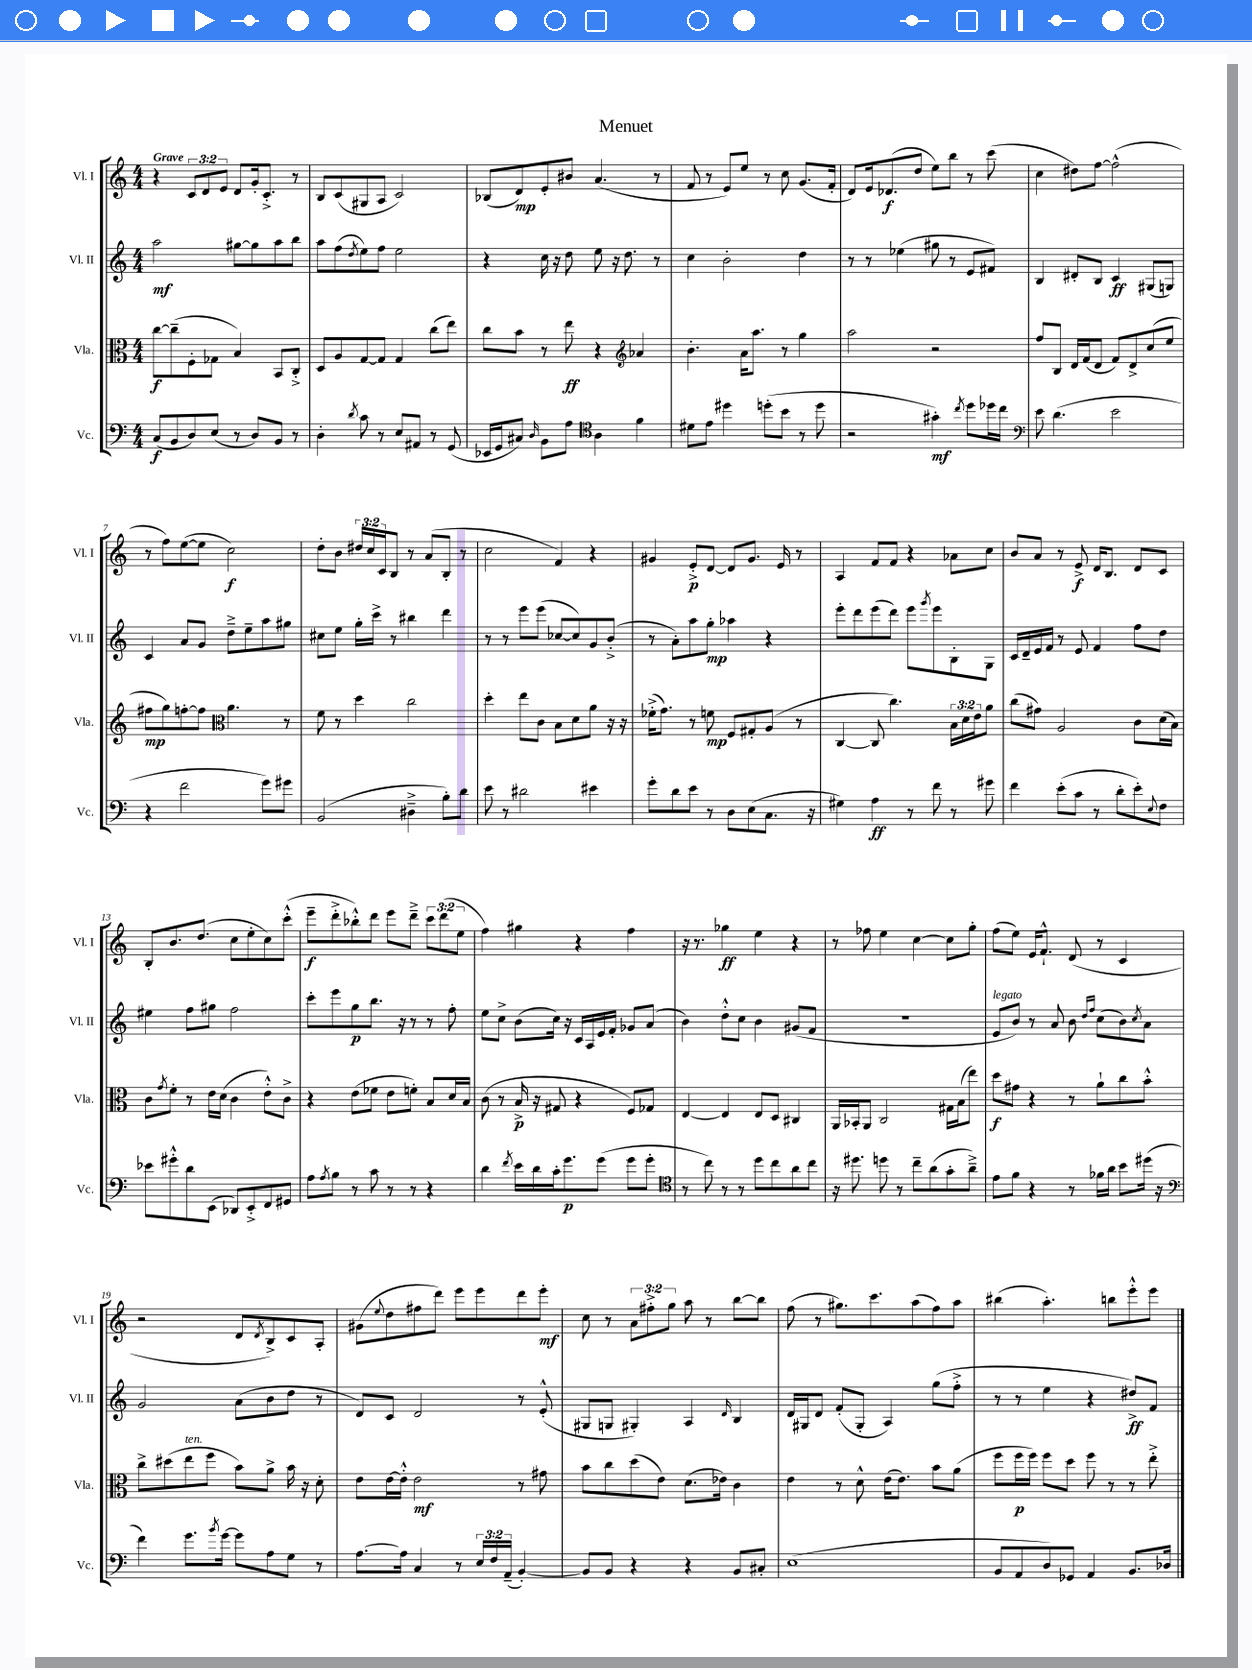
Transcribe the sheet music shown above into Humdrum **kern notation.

**kern	**dynam	**kern	**dynam	**kern	**dynam	**kern	**dynam
*part4	*part4	*part3	*part3	*part2	*part2	*part1	*part1
*staff4	*staff4	*staff3	*staff3	*staff2	*staff2	*staff1	*staff1
*I"Vc.	*	*I"Vla.	*	*I"Vl. II	*	*I"Vl. I	*
*I'Vc.	*	*I'Vla.	*	*I'Vl. II	*	*I'Vl. I	*
*clefF4	*	*clefC3	*	*clefG2	*	*clefG2	*
*k[]	*	*k[]	*	*k[]	*	*k[]	*
*M4/4	*	*M4/4	*	*M4/4	*	*M4/4	*
=1	=1	=1	=1	=1	=1	=1	=1
!	!	!	!	!	!	!LO:TX:a:B:t=Grave	!
(8C/L	f	[8cc\L	f	2aa\	mf	4r	.
8BB/	.	(8cc~\]	.	.	.	.	.
8D/)	.	8F'\	.	.	.	12c/L	.
.	.	.	.	.	.	12d/	.
(8E/J	.	8G-X\J	.	.	.	.	.
.	.	.	.	.	.	12e/J	.
8r	.	4B/)	.	[8gg#X\L	.	8d/L	.
8D/L)	.	.	.	8gg#\]	.	16g'/k	.
.	.	.	.	.	.	8.c'^/J	.
8BB/J	.	8BB/L	.	8aa\	.	.	.
8r	.	8C'^/J	.	8bb\J	.	8r	.
=2	=2	=2	=2	=2	=2	=2	=2
4D'\	.	8D/L	.	8aa\L	.	8B/L	.
.	.	8A/	.	(8ff\	.	(8c/	.
8qd/	.	.	.	8qdd/	.	.	.
8c\	.	[8G/	.	8ee\)	.	8G#X/	.
8r	.	8G/J]	.	8ff\J	.	8A/J	.
8E/L	.	4G/	.	2ee\	.	2c/)	.
8AA#X/J	.	.	.	.	.	.	.
8r	.	(8cc\L	.	.	.	.	.
(8GG/	.	8ee\J)	.	.	.	.	.
=3	=3	=3	=3	=3	=3	=3	=3
16EE-X/LL	.	8cc\L	.	4r	.	(8B-X/L	.
16GG/J	.	.	.	.	.	.	.
8C#X/J)	.	8b\J	.	.	.	8d/)	mp
16qqD/	.	.	.	.	.	.	.
8BB\L	.	8r	.	16cc\	.	8e'/	.
.	.	.	.	16r	.	.	.
8A\J	.	8ee\	ff	8dd\	.	8b#X/J	.
*clefC4	*	*	*	*	*	*	*
4A\	.	4r	.	8ee\	.	(4.a/	.
.	.	.	.	16r	.	.	.
.	.	.	.	8.dd\	.	.	.
*	*	*clefG2	*	*	*	*	*
4f\	.	4a-X/	.	.	.	.	.
.	.	.	.	8r	.	8r	.
=4	=4	=4	=4	=4	=4	=4	=4
8d#X\L	.	4.b'\	.	4cc\	.	8f/	.
8e\J	.	.	.	.	.	8r	.
4dd#X\	.	.	.	2b'\	.	8e/L)	.
.	.	16a\KL	.	.	.	8ee/J	.
.	.	8.aa\J	.	.	.	.	.
(8ddn'\L	.	.	.	.	.	8r	.
8b\J	.	8r	.	.	.	8cc\	.
8r	.	4gg\	.	4dd\	.	(8.g/L	.
8dd\	.	.	.	.	.	.	.
.	.	.	.	.	.	16f'/Jk	.
=5	=5	=5	=5	=5	=5	=5	=5
2r	.	2aa\	.	8r	.	8d/L)	.
.	.	.	.	8r	.	16e/k	.
.	.	.	.	.	.	(8.d-X/	f
.	.	.	.	(4ee-X\	.	.	.
.	.	.	.	.	.	8dd/J	.
4g#X'\)	mf	2r	.	8gg#X\	.	8ee\L)	.
.	.	.	.	8r	.	8bb\J	.
8qcc/	.	.	.	.	.	.	.
8dd\L	.	.	.	8e/L	.	8r	.
16dd-X\L	.	.	.	8f#X/J)	.	(8ccc\	.
16cc\JJ	.	.	.	.	.	.	.
=6	=6	=6	=6	=6	=6	=6	=6
*clefF4	*	*	*	*	*	*	*
8e\	.	8ff/L	.	4B/	.	4cc\	.
(4.d\	.	8B/J	.	.	.	.	.
.	.	16d/LL	.	8d#X'/L	.	8dd#X\L)	.
.	.	(16f/J	.	.	.	.	.
.	.	8d/J	.	8B/J	.	[8ff\J	.
2e\	.	8f/L)	.	4c/	ff	(2ff^^\]	.
.	.	8d^/	.	.	.	.	.
.	.	(8cc/	.	(8G#X/L	.	.	.
.	.	8ee/J	.	8Gn/J)	.	.	.
!!LO:LB:g=z
=7	=7	=7	=7	=7	=7	=7	=7
4r	.	8ff#X\L	mp	4c/	.	8r	.
.	.	8gg\)	.	.	.	8ff\L)	.
2f\	.	[8ffn'\	.	8a/L	.	([8ee\	.
.	.	8ff\J]	.	8g/J	.	8ee\J]	.
*	*	*clefC3	*	*	*	*	*
.	.	4.a\	.	8dd~^\L	.	2cc\)	f
.	.	.	.	8ee~\	.	.	.
8g\L)	.	.	.	8aa\	.	.	.
8g#X\J	.	8r	.	8gg#X\J	.	.	.
=8	=8	=8	=8	=8	=8	=8	=8
(2BB/	.	8f\	.	8cc#X\L	.	8dd'\L	.
.	.	8r	.	8ee\J	.	8b\J	.
.	.	4dd\	.	16gg'\LL	.	24dd#X/LL	.
.	.	.	.	.	.	24cc/	.
.	.	.	.	16ccc^\JJ	.	.	.
.	.	.	.	.	.	24c/J	.
.	.	.	.	8r	.	8B/J	.
4D#X~^\	.	2cc\	.	4bb#X\	.	8r	.
.	.	.	.	.	.	(8a/L	.
8B'\L)	.	.	.	4ddd\	.	8B'/J	.
8d\J	.	.	.	.	.	8r	.
=9	=9	=9	=9	=9	=9	=9	=9
8e\	.	4dd'\	.	8r	.	2cc\	.
8r	.	.	.	8r	.	.	.
2d#X\	.	8ee\L	.	8eee\L	.	.	.
.	.	8c\J	.	(8eee\J	.	.	.
.	.	8B\L	.	[8cc-X/L	.	4f/)	.
.	.	8d\	.	8cc-/])	.	.	.
4e#X\	.	8a\J	.	8g/	.	4r	.
.	.	16r	.	(8b'^/J	.	.	.
.	.	16r	.	.	.	.	.
=10	=10	=10	=10	=10	=10	=10	=10
8g'\L	.	(16f-X'^\KL	.	8r	.	4g#X/	.
.	.	8.g\J)	.	.	.	.	.
8d\	.	.	.	8a'\L)	.	.	.
8e\J	.	8r	.	8aa\	.	8e'^/L	p
8r	.	8fn\	mp	8gg'\J	mp	[8d/J	.
8D\L	.	8F/L	.	4aa-X\	.	8d/L]	.
(8E\	.	8G#X'/	.	.	.	8.g#/J	.
8.C\J	.	(8A/J	.	4r	.	.	.
.	.	.	.	.	.	16e/	.
.	.	8r	.	.	.	8r	.
16r	.	.	.	.	.	.	.
=11	=11	=11	=11	=11	=11	=11	=11
4G#X\)	.	[4C/	.	8eee'\L	.	4A/	.
.	.	.	.	8ddd\	.	.	.
4A\	ff	8C/]	.	(8eee\	.	8f/L	.
.	.	4.cc\)	.	8ddd\J)	.	8f/J	.
8r	.	.	.	8eee\L	.	4r	.
.	.	.	.	8qggg/	.	.	.
8f\	.	.	.	8eee\	.	.	.
8r	.	24B\LL	.	8B'\	.	8a-X\L	.
.	.	24d\	.	.	.	.	.
.	.	24e\J	.	.	.	.	.
8g#X\	.	8a\J	.	8G\J	.	8cc\J	.
=12	=12	=12	=12	=12	=12	=12	=12
4f\	.	(8cc\L	.	16c/LL	.	8b/L	.
.	.	.	.	16d~/	.	.	.
.	.	8g#X\J)	.	16e/	.	8a/J	.
.	.	.	.	16f/JJ	.	.	.
(8e'\L	.	2A/	.	8r	.	8r	.
8c\J	.	.	.	8e/	.	8e^/	f
8r	.	.	.	4f/	.	16d/KL	.
.	.	.	.	.	.	8.B/J	.
8d'\L	.	.	.	.	.	.	.
8e'\)	.	8c\L	.	8ff\L	.	8d/L	.
8qqE/	.	.	.	.	.	.	.
8F\J	.	(16d\L	.	8dd\J	.	8c/J	.
.	.	16B\JJ)	.	.	.	.	.
!!LO:LB:g=z
=13	=13	=13	=13	=13	=13	=13	=13
8e-X\L	.	8c\L	.	4ee#X\	.	8B'/L	.
.	.	8qg/	.	.	.	.	.
8g#X'^^\	.	8f'\J	.	.	.	8.b/	.
8d\	.	8r	.	8ff\L	.	.	.
.	.	.	.	.	.	(8.dd/J	.
(8EE\J	.	16e\LL	.	8gg#X\J	.	.	.
.	.	(16d\JJ	.	.	.	.	.
8DD-X/L)	.	4c\	.	2ff\	.	8cc\L	.
8EE'^/	.	.	.	.	.	8ee'\	.
8FF/	.	8e'^^\L)	.	.	.	8cc\)	.
8GG#X/J	.	8c^\J	.	.	.	(8ccc'^^\J	.
=14	=14	=14	=14	=14	=14	=14	=14
8A\L	.	4r	.	8ccc'\L	.	8eee~\L	f
8qA/	.	.	.	.	.	.	.
8B\J	.	.	.	8eee\	.	8ddd'^\	.
8r	.	(8e\L	.	8gg\	p	8bb-X'^^\)	.
8c\	.	8f-X\J	.	8.bb\J	.	8ddd\J	.
8r	.	8e\L	.	.	.	8eee\L	.
.	.	.	.	16r	.	.	.
8r	.	8fn'\J)	.	8r	.	8ddd~^\J	.
4r	.	8B/L	.	8r	.	12ccc\L	.
.	.	.	.	.	.	(12ddd\	.
.	.	16d/L	.	8ff'\	.	.	.
.	.	.	.	.	.	12ee\J	.
.	.	16B/JJ	.	.	.	.	.
=15	=15	=15	=15	=15	=15	=15	=15
4d\	.	(8c\	.	8ee\L	.	4ff\)	.
.	.	8r	.	8cc^\J	.	.	.
8qf/	.	.	.	.	.	.	.
16e\LL	.	16B^/	p	(8b\L	.	4gg#X\	.
16d\	.	16r	.	.	.	.	.
16c'\J	.	8G#X/	.	16cc\Jk)	.	.	.
8.g\	p	.	.	16r	.	.	.
.	.	4r	.	16c/LL	.	4r	.
.	.	.	.	16A/	.	.	.
(8g\J	.	.	.	16e/	.	.	.
.	.	.	.	16f'/JJ	.	.	.
8g\L	.	8F/L)	.	8g-X/L	.	4ff\	.
8g'\J	.	8G-X/J	.	(8a/J	.	.	.
=16	=16	=16	=16	=16	=16	=16	=16
*clefC4	*	*	*	*	*	*	*
8r	.	[4E/	.	4b\)	.	16r	.
.	.	.	.	.	.	8.r	.
8cc\)	.	.	.	.	.	.	.
8r	.	4E/]	.	8dd'^^\L	.	4gg-X\	ff
8r	.	.	.	8cc\J	.	.	.
8dd\L	.	8E/L	.	4b\	.	4ee\	.
8cc\	.	8D/J	.	.	.	.	.
8a\	.	4C#X/	.	(8g#X/L	.	4r	.
8cc\J	.	.	.	8f/J	.	.	.
=17	=17	=17	=17	=17	=17	=17	=17
16r	.	16AA/LL	.	1r	.	8r	.
8.dd#X\	.	16BB-X'/J	.	.	.	.	.
.	.	8AA/J	.	.	.	8ff-X\	.
8ddn\	.	2C/	.	.	.	4ee\	.
8r	.	.	.	.	.	.	.
8cc~\L	.	.	.	.	.	[4cc\	.
(8a\	.	.	.	.	.	.	.
8g'\	.	16G#X\LL	.	.	.	8cc\L]	.
.	.	(16B\J	.	.	.	.	.
8a~^\J)	.	8ee\J)	.	.	.	8gg'\J	.
=18	=18	=18	=18	=18	=18	=18	=18
!	!	!	!	!LO:TX:a:i:t=legato	!	!	!
8e\L	.	8dd\L	f	8e/L	.	(8ff\L	.
8f\J	.	8g#X\J	.	8b/J)	.	8ee\J)	.
4r	.	4r	.	8r	.	16e/KL	.
.	.	.	.	.	.	8.f`^^/J	.
.	.	.	.	8a/	.	.	.
8r	.	8r	.	8b\	.	(8d/	.
.	.	.	.	16qqdd/LL	.	.	.
.	.	.	.	16qqff/JJ	.	.	.
16f-X\LL	.	8a`\L	.	(8cc\L	.	8r	.
16a\JJ	.	.	.	.	.	.	.
8b\L	.	8cc\	.	8b\)	.	4c/	.
.	.	.	.	8qcc/	.	.	.
(16dd#X\Jk	.	8b'^^\J	.	8a\J	.	.	.
16r	.	.	.	.	.	.	.
!!LO:LB:g=z
=19	=19	=19	=19	=19	=19	=19	=19
*clefF4	*	*	*	*	*	*	*
4f\)	.	8cc^\L	.	2g/	.	2r	.
.	.	(8dd#X\	.	.	.	.	.
!	!	!LO:TX:a:i:t=ten.	!	!	!	!	!
8.g\L	.	8ee\	.	.	.	.	.
.	.	8ff\J	.	.	.	.	.
8qb/	.	.	.	.	.	.	.
[16g\Jk	.	.	.	.	.	.	.
8g\L]	.	8b\L)	.	(8a\L	.	8d/L	.
.	.	.	.	.	.	8qd/	.
8A\	.	8a^\J	.	8b\	.	8B^/)	.
8G\J	.	16b\	.	8dd\J	.	8c/	.
.	.	16r	.	.	.	.	.
8r	.	8d'\	.	8r	.	8A'/J	.
=20	=20	=20	=20	=20	=20	=20	=20
[8.A\L	.	8e\L	.	8d/L)	.	(8g#X\L	.
.	.	.	.	.	.	8qqee/	.
.	.	[16e\L	.	8c/J	.	8dd\	.
16A\Jk]	.	16e'^^\JJ]	.	.	.	.	.
4C/	.	2e\	mf	2d/	.	8ff#X\	.
.	.	.	.	.	.	8ddd\J)	.
8r	.	.	.	.	.	8eee\L	.
24E/LL	.	.	.	.	.	8eee\	.
24F/	.	.	.	.	.	.	.
(24AA~/JJ	.	.	.	.	.	.	.
[4BB'/)	.	8r	.	8r	.	8ddd\	.
.	.	8g#X\	.	(8e'^^/	.	8eee'\J	mf
=21	=21	=21	=21	=21	=21	=21	=21
8BB/L]	.	8b\L	.	8G#X/L	.	8cc\	.
8BB/J	.	8cc\	.	8Gn/J	.	8r	.
4r	.	(8dd\	.	4G#X'/)	.	12a\L	.
.	.	.	.	.	.	12ff#X'^\	.
.	.	8e\J)	.	.	.	.	.
.	.	.	.	.	.	12gg\J	.
4r	.	(8.d\L	.	4A/	.	8aa\	.
.	.	.	.	.	.	8r	.
.	.	16e-X\Jk)	.	.	.	.	.
.	.	.	.	16qqd/	.	.	.
8BB/L	.	4c\	.	4B/	.	[8bb\L	.
8C#X'/J	.	.	.	.	.	8bb\J]	.
=22	=22	=22	=22	=22	=22	=22	=22
(1E	.	4e\	.	16d/LL	.	(8ff\	.
.	.	.	.	16G#X/J	.	.	.
.	.	.	.	8d/J	.	8r	.
.	.	8r	.	(8f'/L	.	8.gg#X\L)	.
.	.	8d^^\	.	8G#'/J	.	.	.
.	.	.	.	.	.	8.ccc\	.
.	.	(16e\KL	.	4A/)	.	.	.
.	.	8.e\J)	.	.	.	.	.
.	.	.	.	.	.	(8aa\	.
.	.	8b\L	.	(8gg\L	.	8ff\)	.
.	.	(8a\J	.	8ff'^\J	.	8aa\J	.
=23	=23	=23	=23	=23	=23	=23	=23
8BB/L	.	8ff\L	.	8r	.	(4bb#X\	.
8AA/	.	16ff\L	p	8r	.	.	.
.	.	16ff\JJ)	.	.	.	.	.
8D/)	.	8ff\L	.	4ee\	.	4.aa'\)	.
8GG-X/J	.	8dd\J	.	.	.	.	.
4AA/	.	8ff\	.	4r	.	.	.
.	.	8r	.	.	.	8bbn\L	.
8.BB/L	.	8r	.	8dd#X^/L)	ff	8eee'^^\	.
.	.	8ee'^\	.	8f/J	.	8eee\J	.
16D-X/Jk	.	.	.	.	.	.	.
==	==	==	==	==	==	==	==
*-	*-	*-	*-	*-	*-	*-	*-
